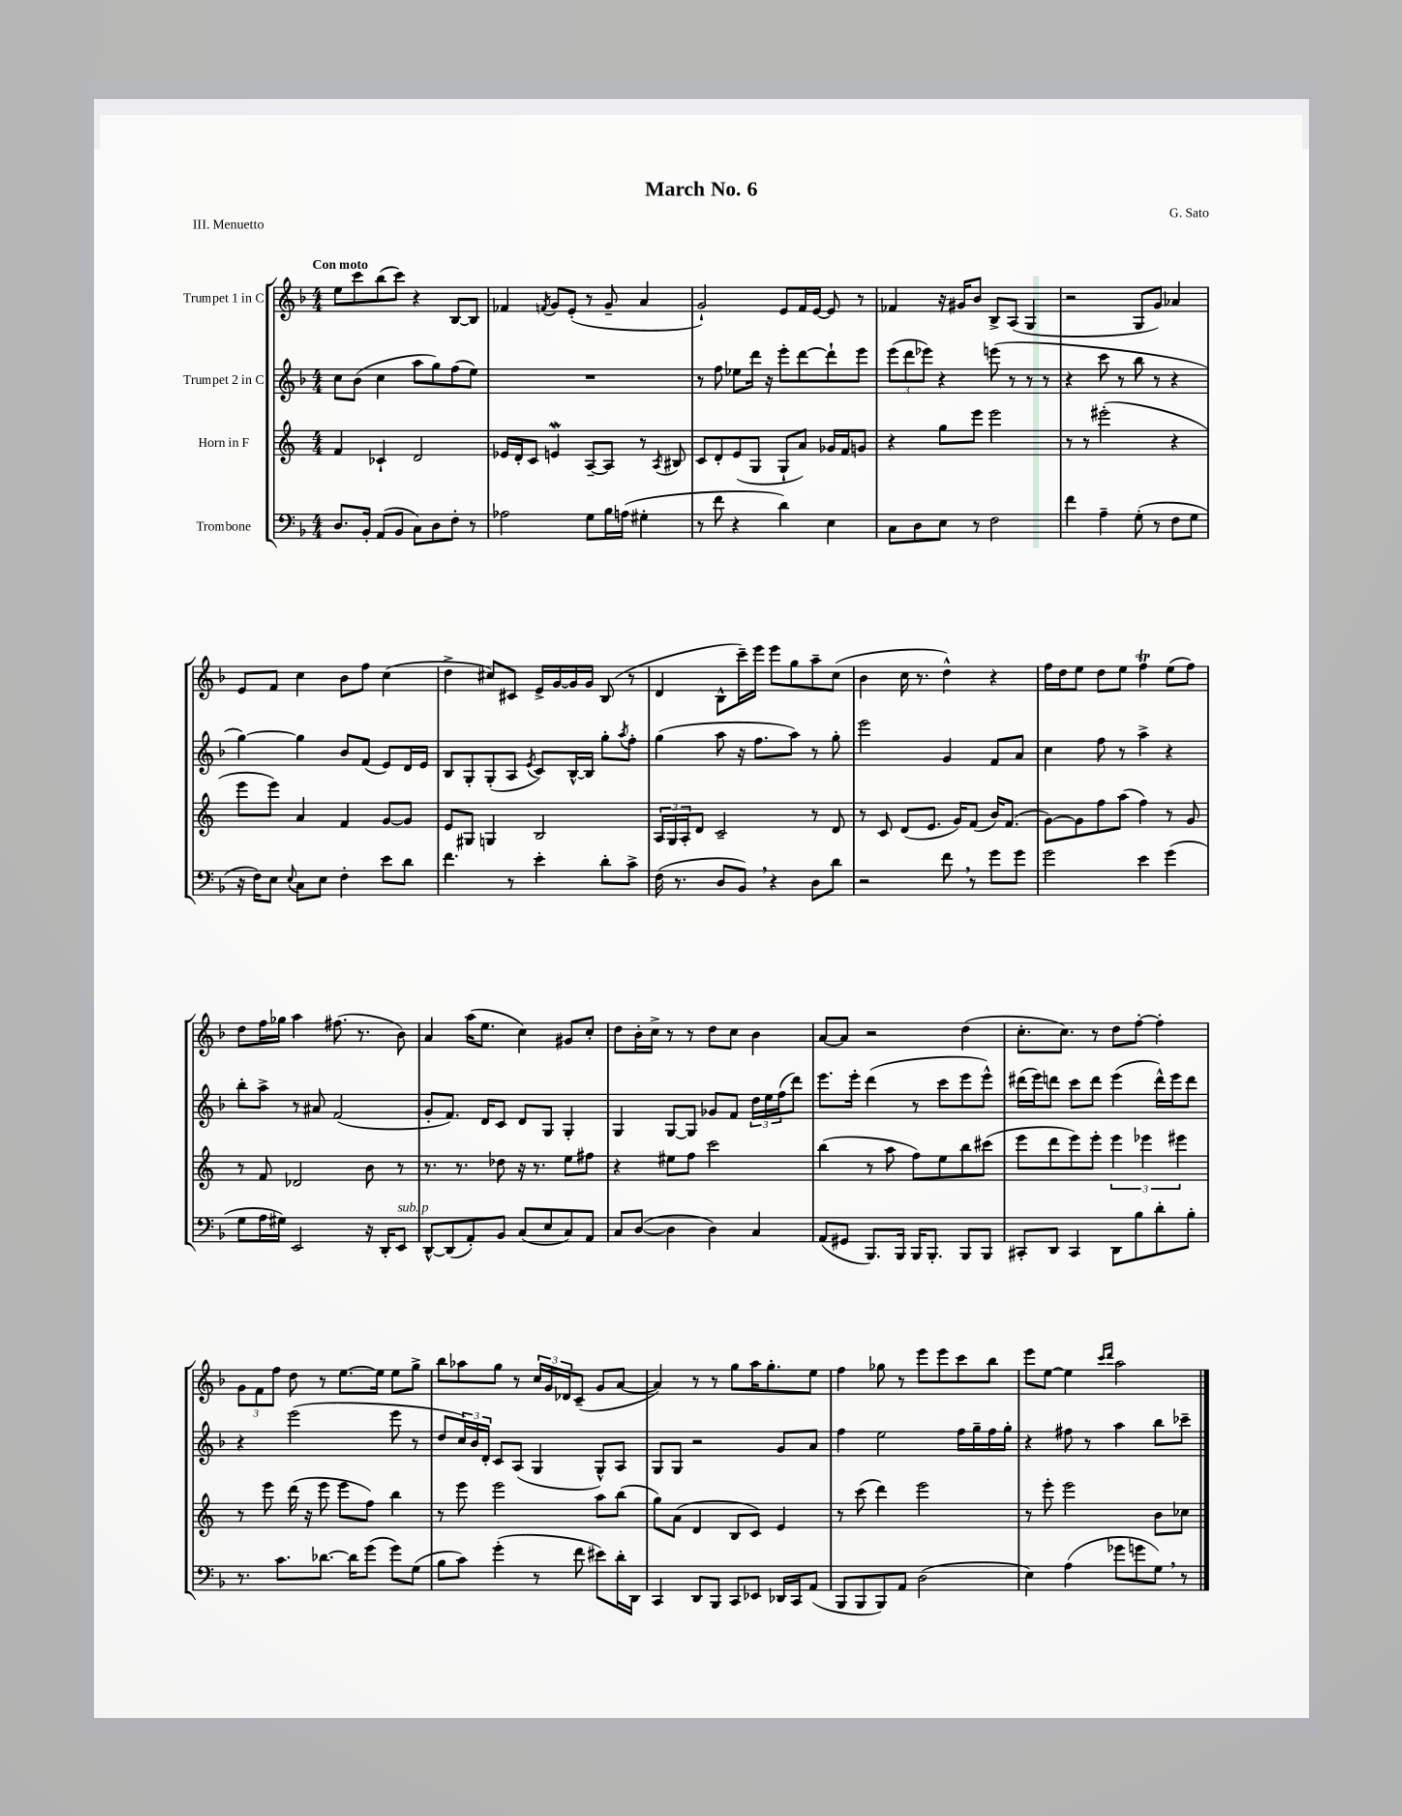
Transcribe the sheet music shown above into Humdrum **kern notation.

**kern	**kern	**kern	**kern
*staff4	*staff3	*staff2	*staff1
*clefF4	*clefG2	*clefG2	*clefG2
*k[b-]	*k[]	*k[b-]	*k[b-]
*M4/4	*M4/4	*M4/4	*M4/4
8.D/L	4f/	8cc\L	8ee\L
.	.	(8b-\J	8ccc\
16BB-'/Jk	.	.	.
(8AA/L	4c-`/	4cc\	(8bb-\
8BB-/J	.	.	8ccc\J)
8C\L)	2d/	8aa\L	4r
8D\	.	8gg\)	.
8F'\J	.	(8ff\	[8B-/L
8r	.	8ee\J)	8B-/]J
=	=	=	=
2A-\	16e-/LL	1r	4f-/
.	16d'/J	.	.
.	8c/J	.	.
.	.	.	8qf/
.	4e/	.	8g/L
.	.	.	(8e'/J
8G\L	[8A~/L	.	8r
16B-\L	8A/]J	.	8g~/
(16A\JJ	.	.	.
4G#'\	8r	.	4a/
.	8qA/	.	.
.	8B#/	.	.
=	=	=	=
8r	8c/L	8r	2g`/)
8f\	8d'/	8ff\	.
4r	(8e/	8ee-\L	.
.	8G/J	16ddd\Jk	.
.	.	16r	.
4d\)	8G`/L	8eee'\L	8e/L
.	8a/J)	[8ddd\	16f/L
.	.	.	[16e/JJ
4E\	16g-/LL	8ddd`\]	8e/]
.	16f/J	.	.
.	8g/J	8eee\J	8r
=	=	=	=
8C\L	4r	(12eee\L	4f-/
.	.	12ddd\	.
8D\	.	.	.
.	.	12eee-\J)	.
8E\J	8gg\L	4r	16r
.	.	.	16g#/LK
8r	8eee\J	.	8b-/J
2F\	2eee\	(8eee\	8B-^/L
.	.	8r	(8A/J
.	.	8r	4G/
.	.	8r	.
=	=	=	=
4f\	8r	4r	2r
.	8r	.	.
4A~\	(2eee#'\	8ccc\	.
.	.	8r	.
(8G'\	.	8bb-\	8G/L
8r	.	8r	8g/J)
8F\L	4r	4r	4a-/
8G\J	.	.	.
=	=	=	=
16r	8eee\L	[4gg\)	8e/L
16F\LK)	.	.	.
8E\J	8eee\J)	.	8f/J
8qqE/	.	.	.
8C\L	4a/	4gg\]	4cc\
8E\J	.	.	.
4F'\	4f/	8b-/L	8b-\L
.	.	(8f/J	8ff\J
8e\L	[8g/L	8e/L)	(4cc\
8d\J	8g/]J	16d/L	.
.	.	16e/JJ	.
=	=	=	=
4.f\	8e/L	8B-/L	4dd^\
.	8G#/J	8G'/	.
.	4G/	(8G'/	8cc#/L)
8r	.	8A/J	8c#/J
.	.	8qe/	.
4e'\	2B/	8c/L)	16e^/LL
.	.	.	[16g/
.	.	[16B-^^/L	16g/]
.	.	16B-/]JJ	16g/JJ
8d'\L	.	8gg'\L	(8B-/
.	.	8qaa/	.
8c^\J	.	8ff'\J	8r
=	=	=	=
(16F\	24A/LL	(4gg\	4d/
.	24G/	.	.
8.r	.	.	.
.	24A'/J	.	.
.	8d/J	.	.
8D/L	2c~/	8aa\	8B-^^\L
8BB-/J)	.	16r	16ccc~\L)
.	.	8.ff\L	16eee\JJ
4r	.	.	8eee\L
.	.	8aa\J)	8gg\
8D\L	8r	8r	8aa~\
8d\J	8d/	8gg'\	(8cc\J
=	=	=	=
2r	8r	2eee\	4b-\
.	8c/	.	.
.	(8d/L	.	16cc\
.	.	.	8.r
.	8.e/J	.	.
8f\	.	4g/	4dd^^\)
.	16g/LK)	.	.
8r	(8f/J	.	.
8g\L	16b/LK)	8f/L	4r
.	(8.f/J	.	.
8g\J	.	8a/J	.
=	=	=	=
2g\	[8g\L)	4cc\	16ff\LL
.	.	.	16dd\J
.	8g\]	.	8ee\J
.	8ff\	8ff\	8dd\L
.	(8aa\J	8r	8ee\J
4e\	4ff\)	4aa^\	4ff\
(4g\	8r	4r	(8ee\L
.	8g/	.	8ff\J)
=	=	=	=
8G\L	8r	8bb-'\L	8dd\L
16A\L	8f/	8aa^\J	16ff\L
16G#\JJ)	.	.	16gg-\JJ
2EE/	2d-/	8r	4aa\
.	.	8a#/	.
.	.	(2f/	(8.ff#\
.	.	.	8.r
16r	8b\	.	.
16DD'/LK	.	.	.
8EE/J	8r	.	8b-\)
=	=	=	=
[8DD^^/L	8.r	8g'/L	4a/
(8DD/]	.	8.f/J)	.
.	8.r	.	.
8AA'/)	.	.	(16aa\LK
.	.	16d/LK	8.ee\J
8BB-/J	8dd-\	8c/J	.
(8C/L	16r	8d/L	4cc\)
.	8.r	.	.
8E/	.	8G/J	.
8C/)	8ee\L	4G'/	8g#/L
8AA/J	8ff#\J	.	8cc'/J
=	=	=	=
8C/L	4r	4G/	8dd\L
([8D/J	.	.	16b-'\L
.	.	.	16cc^\JJ
4D\]	8ee#\L	[8G/L	8r
.	8ff\J	8G/]J	8r
4D\)	2ccc\	8g-/L	8dd\L
.	.	8f/J	8cc\J
4C/	.	24dd\LL	4b-\
.	.	24ee\	.
.	.	(24ff\J	.
.	.	8ddd\J)	.
=	=	=	=
(8AA/L	(4bb\	8.eee\L	[8a/L
8GG#/J	.	.	8a/]J
.	.	16eee'\Jk	.
8.BBB-/L)	8r	(4ddd\	2r
.	8aa\	.	.
16BBB-/Jk	.	.	.
16BBB-/LK	8ff\L)	8r	.
8.BBB-'/J	.	.	.
.	8ee\	8ccc\L	.
8BBB-/L	8bb\	8eee\	(4dd\
8BBB-/J	(8ccc#\J	8eee^^\J)	.
=	=	=	=
8CC#'/L	8eee\L	(16ddd#\LL	8.cc'\L
.	.	16eee\J)	.
8DD/J	8ddd\	8ddd\J	.
.	.	.	8.cc\J)
4CC#/	8eee\)	8ccc\L	.
.	8eee'\J	8ddd\J	8r
8DD\L	6eee\	(4eee\	8dd\L
8B-\	.	.	[8ff'\J
.	6eee-\	.	.
8d'\	.	16ddd^^\LL)	4ff'\]
.	.	16eee\J	.
.	6eee#\	.	.
8B-'\J	.	8ddd\J	.
=	=	=	=
8.r	8r	4r	12g\L
.	.	.	12f\
.	8eee\	.	.
.	.	.	12ff\J
8.c\L	.	.	.
.	(16ddd\	(2eee\	8dd\
.	16r	.	.
[8.d-\J	8eee\	.	8r
.	8eee\L	.	[8.ee\L
16d-\]LK	.	.	.
(8g\J	8ff\J)	.	.
.	.	.	16ee\]Jk
8g\L)	4bb\	8eee\	8ee\L
(8G\J	.	8r	8gg^\J
=	=	=	=
8B-\L	8r	8dd/L	8bb-\L
8c\J)	8eee\	24cc/L)	8aa-\
.	.	24b-/	.
.	.	24d'/JJ	.
(4g'\	2eee\	8c/L	8gg\J
.	.	(8A/J	8r
8r	.	4G/	24cc/LL
.	.	.	24g/
.	.	.	24d-/J
8f\	.	.	(8c~/J
8e#\L)	8aa\L	8G^^/L)	8g/L
16d'\L	(8bb\J	8A/J	[8a/J
16DD\JJ	.	.	.
=	=	=	=
4CC/	8gg\L)	8G/L	4a/])
.	(8a\J	8G/J	.
8DD/L	4d/	2r	8r
8BBB-/J	.	.	8r
8CC/L	8B/L	.	8gg\L
8EE-/J	8c/J)	.	16aa\K
.	.	.	8.gg'\
16DD-/LL	4e/	8g/L	.
16CC/J	.	.	.
(8AA/J	.	8a/J	8ee\J
=	=	=	=
8BBB-/L	8r	4ff\	4ff\
8BBB-/	(8ccc\	.	.
8BBB-/)	4ddd\)	2ee\	8gg-\
8AA/J	.	.	8r
(2D\	2eee\	.	8eee\L
.	.	.	8eee\
.	.	16ff\LL	8ccc\
.	.	16gg~\	.
.	.	16ff\	8bb-\J
.	.	16gg'\JJ	.
=	=	=	=
4E\)	8r	4r	8eee\L
.	8eee'\	.	[8ee\J
(4A\	2eee\	8ff#\	4ee\]
.	.	8r	.
.	.	.	16qqccc/LL
.	.	.	16qqddd/JJ
8g-\L	.	4aa\	2aa\
8g\	.	.	.
8G\J)	8b\L	8bb-\L	.
8r	8cc-\J	8ccc-~\J	.
==	==	==	==
*-	*-	*-	*-
